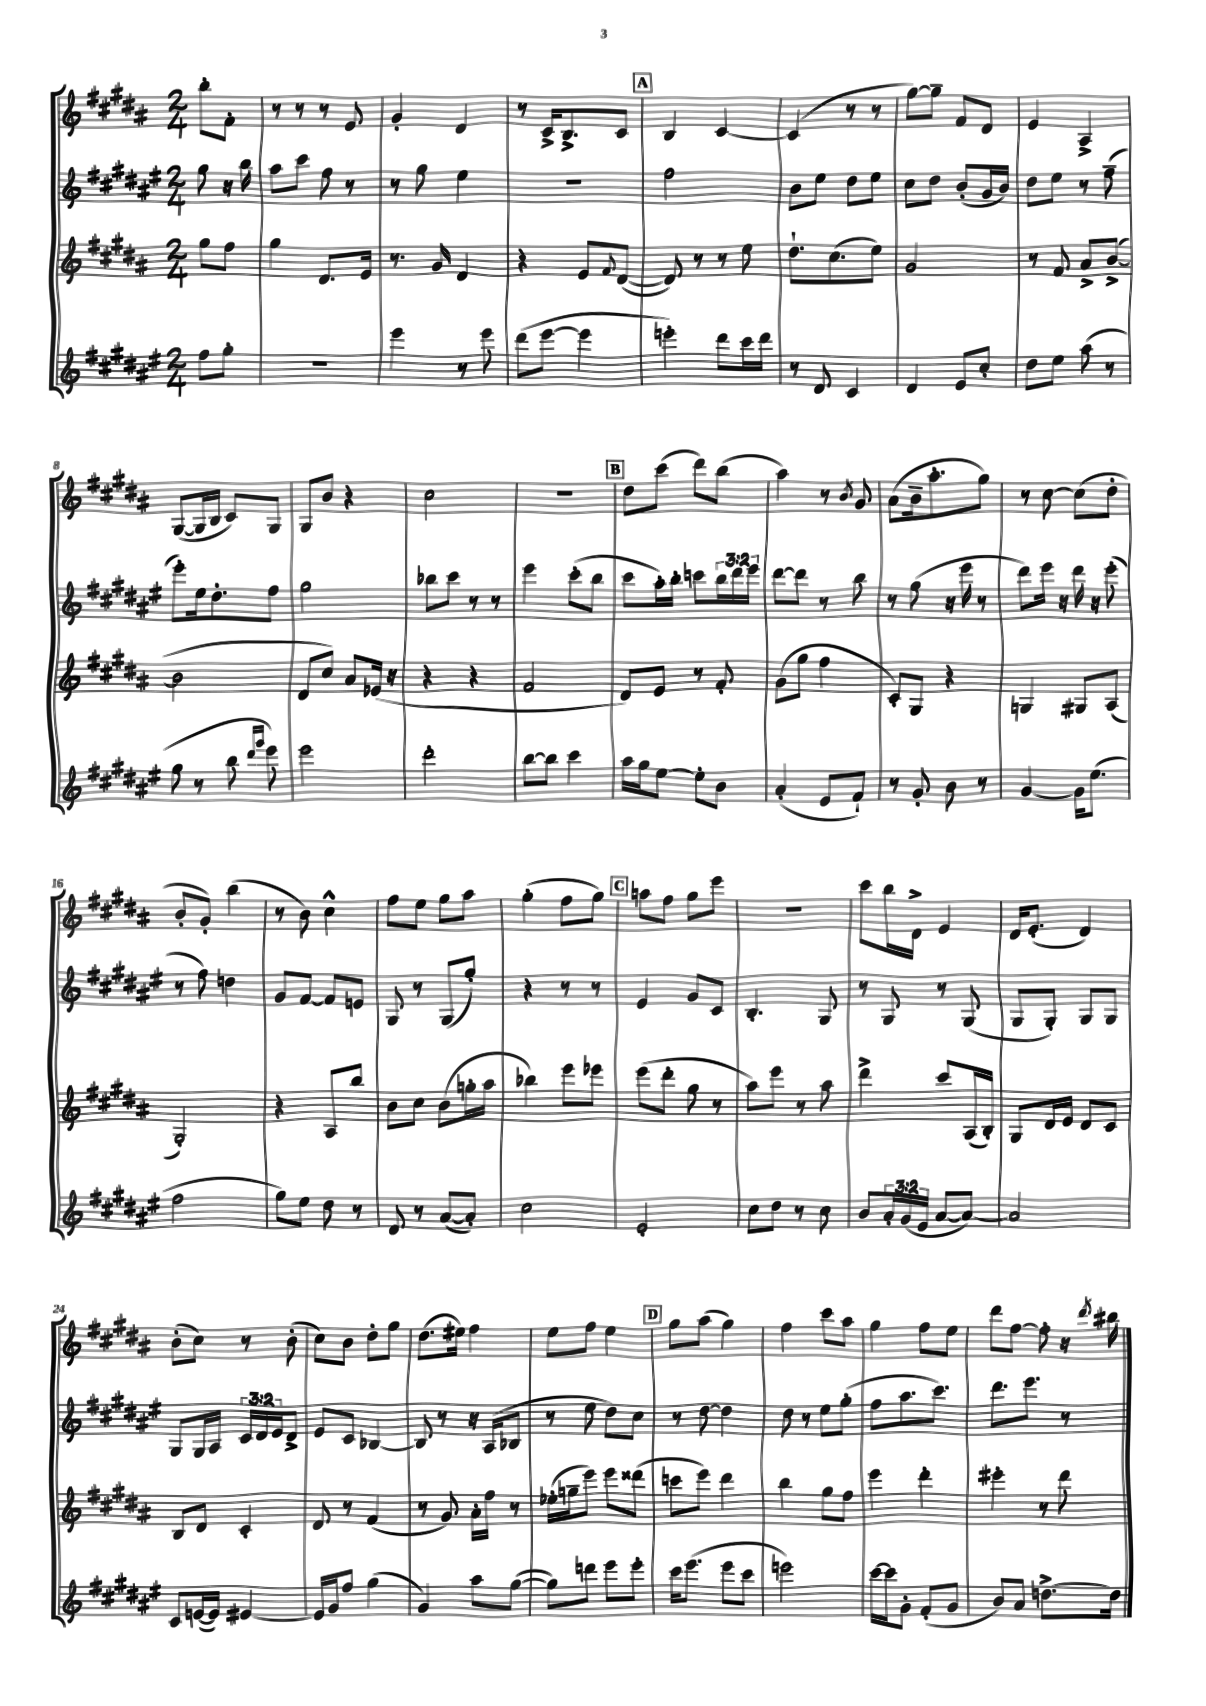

**kern	**kern	**kern	**kern
*part4	*part3	*part2	*part1
*staff4	*staff3	*staff2	*staff1
*clefG2	*clefG2	*clefG2	*clefG2
*k[f#c#g#d#a#e#]	*k[f#c#g#d#a#]	*k[f#c#g#d#a#e#]	*k[f#c#g#d#a#]
*M2/4	*M2/4	*M2/4	*M2/4
=	=	=	=
8ff#\L	8gg#\L	8gg#\	8bb'\L
8gg#'\J	8ff#\J	16r	8f#'\J
.	.	16bb\	.
=1	=1	=1	=1
2r	4gg#\	8aa#\L	8r
.	.	8ccc#\J	8r
.	8.d#/L	8ff#\	8r
.	.	8r	8e/
.	16e/Jk	.	.
=2	=2	=2	=2
4eee#\	8.r	8r	4g#'/
.	.	8gg#\	.
.	16g#/	.	.
8r	4d#/	4ee#\	4d#/
8eee#\	.	.	.
=3	=3	=3	=3
(8ddd#\L	4r	2r	8r
[8eee#\J	.	.	16c#^/KL
.	.	.	8.B^/
4eee#\]	8e/L	.	.
.	8qqf#/	.	.
.	([8d#/J	.	8c#/J
!!LO:REH:place=s1:t=A
=4	=4	=4	=4
4eeen'\)	8d#/])	2ff#\	4B/
.	8r	.	.
8ddd#\L	8r	.	[4c#/
16ccc#\L	8ee\	.	.
16ddd#\JJ	.	.	.
=5	=5	=5	=5
8r	8.dd#`\L	8b\L	(4c#/]
8d#/	.	8ee#\J	.
.	(8.cc#\	.	.
4c#/	.	8dd#\L	8r
.	8ee\J)	8ee#\J	8r
=6	=6	=6	=6
4d#/	2g#/	8cc#\L	[8gg#\L)
.	.	8dd#\J	8gg#~\J]
8e#/L	.	(8b'/L	8f#/L
8cc#'/J	.	16g#/L	8d#/J
.	.	16b/JJ)	.
=7	=7	=7	=7
8dd#\L	8r	8dd#\L	4e/
8ee#\J	8f#/	8ee#\J	.
(8aa#\	8a#^/L	8r	4A#^/
8r	([8b^/J	(8ff#~\	.
!!LO:LB:g=z
=8	=8	=8	=8
8gg#\	2b\]	8eee#'\L)	([8G#/L
8r	.	16ee#\k	16G#/L]
.	.	8.dd#'\	16B/JJ
8bb\	.	.	8c#/L)
16qqddd#/LL	.	.	.
16qqggg#/JJ	.	.	.
8eee#\)	.	8ff#\J	8G#/J
=9	=9	=9	=9
2eee#\	8d#/L	2gg#\	8G#/L
.	8cc#/J)	.	8b/J
.	8a#/L	.	4r
.	(16e-X/Jk	.	.
.	16r	.	.
=10	=10	=10	=10
2ddd#'\	4r	8bb-X\L	2cc#\
.	.	8ccc#\J	.
.	4r	8r	.
.	.	8r	.
=11	=11	=11	=11
[8bb\L	2f#/	4eee#\	2r
8bb\J]	.	.	.
4ccc#\	.	(8ccc#'\L	.
.	.	8bb\J	.
!!LO:REH:place=s1:t=B
=12	=12	=12	=12
16aa#\LL	8d#/L)	8ccc#\L	8dd#\L
16gg#\J	.	.	.
[8ee#\J	8e/J	16aa#'\L)	(8ccc#\J
.	.	16bb'\JJ	.
8ee#'\L]	8r	8cccn\L	8ddd#\L)
8b\J	8f#'/	24bb\L	(8bb\J
.	.	24ddd#\	.
.	.	24eee#\JJ	.
=13	=13	=13	=13
(4a#'/	(8g#\L	[8ddd#\L	4aa#\)
.	8gg#\J	8ddd#\J]	.
8e#/L	4ff#\	8r	8r
.	.	.	8qb/
8f#`/J)	.	8bb\	8g#/
=14	=14	=14	=14
8r	8c#'/L)	8r	(8a#\L
8g#'/	8G#/J	(8gg#\	16b~\k
.	.	.	8.aa#'\
8b\	4r	16r	.
.	.	16eee#\	.
8r	.	8r	8gg#\J)
=15	=15	=15	=15
[4g#/	4Gn/	8ddd#\L)	8r
.	.	16eee#\Jk	[8cc#\
.	.	16r	.
16g#\KL]	8G#X/L	16ddd#\	(8cc#\L]
(8.ee#\J	.	16r	.
.	(8A#/J	(8eee#'\	8dd#'\J
!!LO:LB:g=z
=16	=16	=16	=16
2ff#\	2G#'/)	8r	8b'/L
.	.	8ff#\)	8g#'/J)
.	.	4ddn\	(4bb\
=17	=17	=17	=17
8gg#\L)	4r	8g#/L	8r
8ee#\J	.	[8f#/J	8b\)
8dd#\	8A#/L	8f#/L]	4cc#^^\
8r	8bb/J	8en/J	.
=18	=18	=18	=18
8d#/	8b\L	8G#/	8ff#\L
8r	8cc#\J	8r	8ee\J
([8a#/L	(8b\L	(8G#/L	8gg#\L
8a#'/J])	16ggn'\L	8gg#'/J)	8aa#\J
.	16aa#\JJ	.	.
=19	=19	=19	=19
2cc#\	4bb-X\)	4r	(4gg#'\
.	8eee\L	8r	8ff#\L
.	8eee-X\J	8r	8gg#\J)
!!LO:REH:place=s1:t=C
=20	=20	=20	=20
2e#'/	(8eee\L	4e#/	8aan\L
.	8ddd#'\J	.	8ff#\J
.	8gg#\	8g#/L	8gg#\L
.	8r	8c#/J	8eee\J
=21	=21	=21	=21
8cc#\L	8aa#\L)	4.B'/	2r
8dd#\J	8eee\J	.	.
8r	8r	.	.
8cc#\	8aa#\	8G#/	.
=22	=22	=22	=22
8b/L	4ddd#^\	8r	8ccc#\L
24a#'/L	.	8G#/	16bb\L
(24g#/	.	.	.
.	.	.	16d#^\JJ
24e#/JJ	.	.	.
[8a#/L	8ccc#/L	8r	4e/
8a#/J_)	(16A#/L	(8G#/	.
.	16B'/JJ)	.	.
=23	=23	=23	=23
2a#/]	8G#/L	8G#/L	16d#/KL
.	.	.	(8.e'/J
.	16d#/L	8G#'/J)	.
.	16e/JJ	.	.
.	8d#/L	8G#/L	4d#/)
.	8c#/J	8G#/J	.
!!LO:LB:g=z
=24	=24	=24	=24
8c#/L	8B/L	8G#/L	(8b'\L
([16en/L	8d#/J	16G#/L	8cc#\J)
16e/JJ])	.	16A#/JJ	.
[4e#X/	4c#'/	24c#/LL	8r
.	.	24d#/	.
.	.	24e#/J	.
.	.	8d#^/J	(8b'\
=25	=25	=25	=25
16e#/LL]	8d#/	8e#/L	8cc#\L)
16g#/J	.	.	.
8ff#/J	8r	8c#/J	8b\J
(4gg#\	(4f#/	[4B-X/	8dd#'\L
.	.	.	8gg#\J
=26	=26	=26	=26
4g#/)	8r	8B-/]	(8.dd#\L
.	8g#/)	8r	.
.	.	.	16ee#X\Jk)
8aa#\L	16a#'\LL	16r	4ff#\
.	16ff#\JJ	(16A#/KL	.
([8gg#\J	8r	8B-X/J	.
=27	=27	=27	=27
8gg#\L])	(16ee-X'\LL	8r	8ee\L
.	16ggn~\J	.	.
8dddn\J	8eee\J)	8ee#\	8ff#\J
8eee#\L	8eee\L	8dd#\L)	4ee\
8eee#'\J	(8ddd##X\J	8cc#\J	.
!!LO:REH:place=s1:t=D
=28	=28	=28	=28
16ccc#\KL	8cccn\L	8r	8gg#\L
(8.eee#\J	.	.	.
.	8eee\J)	[8dd#\	(8aa#\J
8eee#\L	4ddd#\	4dd#\]	4gg#\)
8ccc#\J	.	.	.
=29	=29	=29	=29
2eeen\)	4bb\	8dd#\	4ff#\
.	.	8r	.
.	8gg#\L	8ee#\L	8ccc#\L
.	8ff#\J	(8gg#'\J	8aa#\J
=30	=30	=30	=30
[16ccc#\LL	4eee\	8ff#\L	4gg#\
16ccc#\J]	.	.	.
8g#'\J	.	8.aa#\	.
(8f#'/L	4ddd#'\	.	8ff#\L
.	.	8.ccc#\J)	.
8g#/J	.	.	8ee\J
=31	=31	=31	=31
8b/L)	4eee#X'\	8.ddd#\L	8ddd#\L
8a#/J	.	.	[8ff#\J
.	.	8.eee#\J	.
[8.ddn^\L	8r	.	8ff#'\]
.	8ddd#\	8r	16r
.	.	.	8qddd#/
16dd\Jk]	.	.	16bb#X\
==	==	==	==
*-	*-	*-	*-
